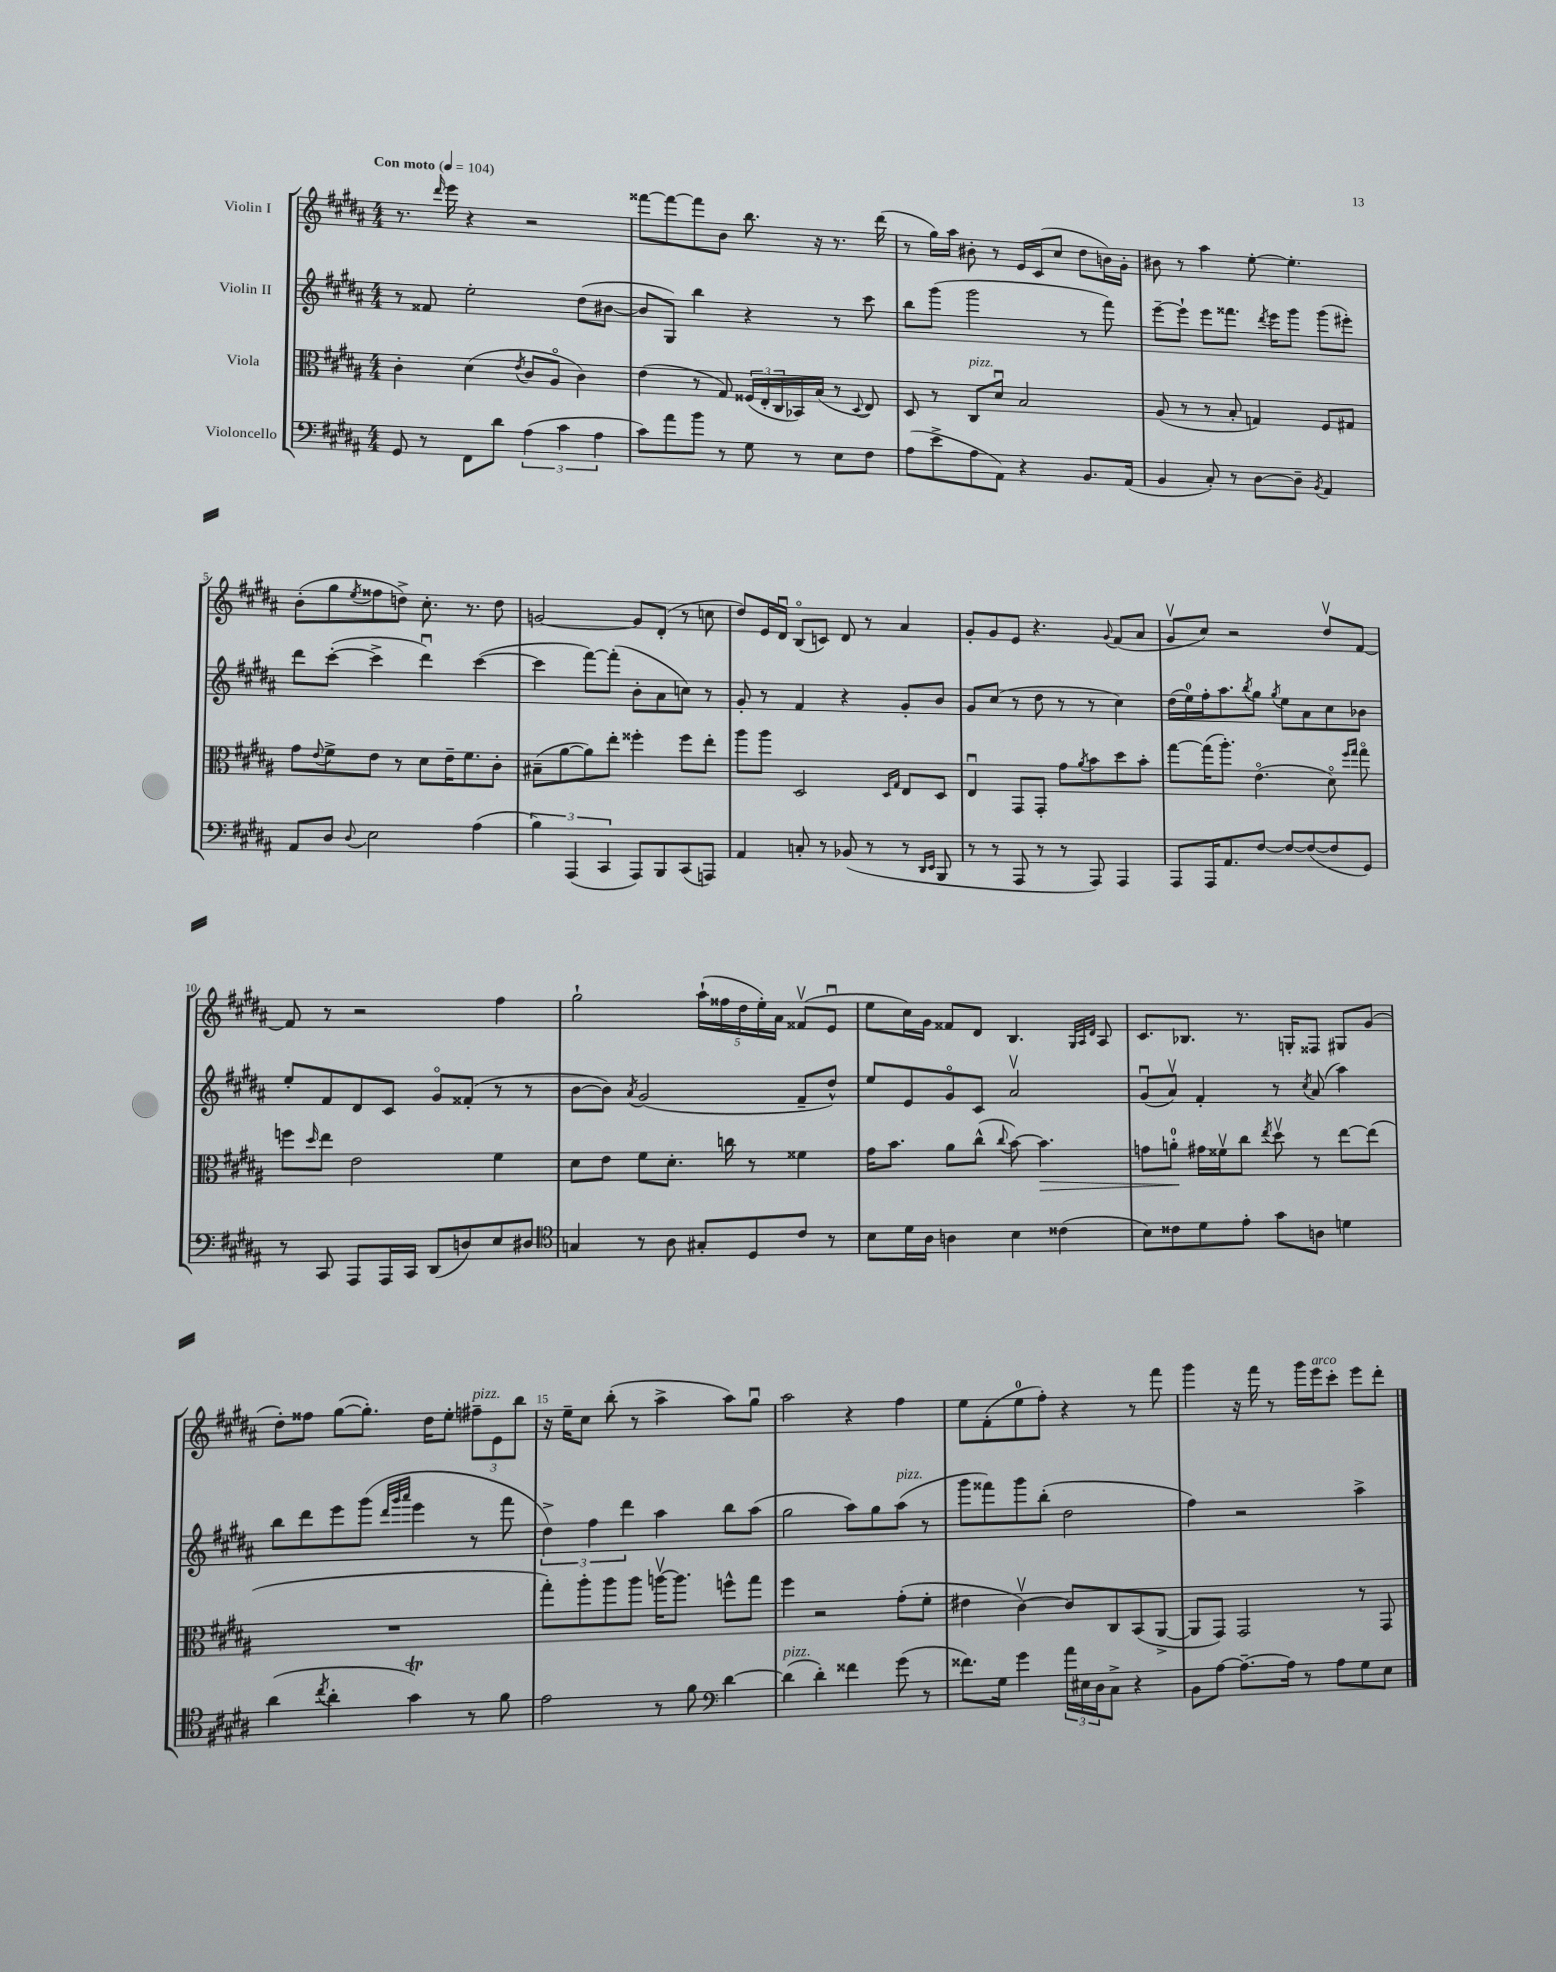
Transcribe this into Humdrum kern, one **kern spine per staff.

**kern	**kern	**dynam	**kern	**kern
*part4	*part3	*part3	*part2	*part1
*staff4	*staff3	*staff3	*staff2	*staff1
*I"Violoncello	*I"Viola	*	*I"Violin II	*I"Violin I
*clefF4	*clefC3	*	*clefG2	*clefG2
*k[f#c#g#d#a#]	*k[f#c#g#d#a#]	*	*k[f#c#g#d#a#]	*k[f#c#g#d#a#]
*M4/4	*M4/4	*	*M4/4	*M4/4
*MM104	*MM104	*	*MM104	*MM104
=1	=1	=1	=1	=1
!	!	!	!	!LO:TX:a:B:t=Con moto
8GG#/	4c#'\	.	8r	8.r
8r	.	.	8f##X/	.
.	.	.	.	16qqddd#/
.	.	.	.	16eee\
8FF#\L	(4d#\	.	2ee'\	4r
8d#\J	.	.	.	.
.	8qe/	.	.	.
(6A#\	8c#/L	.	.	2r
.	8A#/J	.	.	.
6c#\	.	.	.	.
.	4c#\)	.	(8dd#\L	.
6A#\	.	.	.	.
.	.	.	[8b#X\J	.
=2	=2	=2	=2	=2
8c#\L)	(4e\	.	8b#/L]	[8fff##X\L
8a#\	.	.	8G#/J)	8fff##\_
8b\J	8r	.	4bb\	8fff##\]
8r	8G#/)	.	.	8b\J
8G#\	(24F##X/LL	.	4r	8.bb\
.	24E'/	.	.	.
.	24C#/	.	.	.
8r	16BB-X/)	.	.	.
.	(16B/JJ	.	.	16r
8E\L	8r	.	8r	8.r
.	8qqD#/	.	.	.
8F#\J	8E/)	.	8ccc#\	.
.	.	.	.	(16ddd#\
=3	=3	=3	=3	=3
(8A#\L	8D#/	.	8bb\L	8r
8e^\	8r	.	(8ggg#\J	16gg#\LL)
.	.	.	.	16aa#\JJ
!	!LO:TX:a:i:t=pizz.	!	!	!
8A#\	8C#/L	.	2ggg#\	8b#X'\
8AA#\J)	8d#u/J	.	.	8r
4r	2B/	.	.	16e/LL
.	.	.	.	(16c#/J
.	.	.	.	8cc#/J
8.BB/L	.	.	8r	8dd#\L
.	.	.	8fff#\)	16bn\L)
(16AA#/Jk	.	.	.	16g#'\JJ
=4	=4	=4	=4	=4
4BB/	(8A#/	.	[8eee~\L	8b#X\
.	8r	.	8eee`\J]	8r
8C#'/)	8r	.	8eee\L	4aa#\
8r	8B'/	.	8.fff##X\J	.
[8D#\L	4Gn/)	.	.	[8ee'\
.	.	.	8qddd#/	.
.	.	.	16eee\KL	.
8D#~\J]	.	.	8ggg#\J	4.ee'\]
8qBB/	.	.	.	.
4AA#/	8F#/L	.	(8ggg#\L	.
.	8G#X/J	.	8eee#X'\J)	.
!!LO:LB:g=z
=5	=5	=5	=5	=5
8AA#/L	8g#\L	.	8ddd#\L	(8b'\L
.	8qqe/	.	.	.
8D#/J	8f#^\	.	([8ccc#'\J	8gg#\
8qqD#/	.	.	.	8qee/
2E\	8e\J	.	4ccc#^\]	8ff##X\
.	8r	.	.	8ddn^\J)
.	8d#\L	.	4ddd#u\)	8.cc#'\
.	16e~\K	.	.	.
.	8.f#\	.	.	8.r
(4A#\	.	.	([4ccc#\	.
.	8c#'\J	.	.	8dd\
=6	=6	=6	=6	=6
6B\)	(8B#X~\L	.	4ccc#\]	[2gn/
.	[8a#\	.	.	.
(6AAA#/	.	.	.	.
.	8a#\])	.	[8fff#\L)	.
6CC#/	.	.	.	.
.	8ee'\J	.	(8fff#'\J]	.
8AAA#/L)	4ff##X'\	.	8b'\L	8g/L]
8BBB/	.	.	8a#\	(8d#'/J
(8CC#/	8ff##\L	.	8ccn\J)	8r
8AAAn/J)	8ee'\J	.	8r	8ccn\
=7	=7	=7	=7	=7
4AA#/	8aa#\L	.	8g#'/	8dd#/L)
.	8aa#\J	.	8r	16e/L
.	.	.	.	16d#u/JJ
8Cn'/	2D#/	.	4f#/	(8B/L
8r	.	.	.	8cn/J)
(8BB-X/	.	.	4r	8d#/
8r	.	.	.	8r
.	16qqD#/LL	.	.	.
.	16qqG#/JJ	.	.	.
8r	8E/L	.	8g#'/L	4a#/
16qqDD#/LL	.	.	.	.
16qqEE/JJ	.	.	.	.
8BBB/	8D#/J	.	8b/J	.
=8	=8	=8	=8	=8
8r	4Eu/	.	8g#/L	8g#'/L
8r	.	.	(8cc#/J	8g#/
8AAA#/	8GG#/L	.	8r	8e/J
8r	8GG#'/J	.	8dd#\	4.r
8r	8g#\L	.	8r	.
.	8qa#/	.	.	.
8AAA#/)	8b\	.	8r	.
.	.	.	.	8qqg#/
4AAA#/	8dd#\	.	4cc#\)	(8f#/L
.	8b'\J	.	.	8a#/J
=9	=9	=9	=9	=9
8AAA#/L	[8gg#\L	.	(16dd#\LL	8g#v/L
.	.	.	16ee\)	.
16AAA#/K	(16gg#\K]	.	16ff#'\J	8cc#/J)
8.AA#/	8.aa#'\J)	.	8.aa#\	.
.	.	.	.	2r
.	.	.	8qbb/	.
[8F#/J	(4.e\	.	8gg#\J	.
.	.	.	8qgg#/	.
8F#/L_	.	.	8ee\L	.
(8F#/_	.	.	8a#\	.
8F#/]	8d#\)	.	8cc#\	8dd#v/L
.	16qqff#/LL	.	.	.
.	16qqgg#/JJ	.	.	.
8GG#/J)	8gg#\	.	8b-X\J	[8f#/J
!!LO:LB:g=z
=10	=10	=10	=10	=10
8r	8ffn\L	.	8ee'/L	8f#/]
.	16qqdd#/	.	.	.
8CC#/	8ee\J	.	8f#/	8r
8AAA#/L	2e\	.	8d#/	2r
16AAA#/L	.	.	8c#/J	.
16CC#/JJ	.	.	.	.
(8DD#/L	.	.	8g#/L	.
8Dn/)	.	.	(8f##X'/J	.
8E/	4f#\	.	8r	4ff#\
8D#X/J	.	.	8r	.
=11	=11	=11	=11	=11
*clefC4	*	*	*	*
4Gn/	8d#\L	.	[8b\L	2gg#`\
.	8e\J	.	8b\J])	.
.	.	.	8qa#/	.
8r	8f#\L	.	(2g#/	.
8A#\	8.d#'\J	.	.	.
8G#X'/L	.	.	.	(20aa#`\LL
.	.	.	.	20ff##X\
.	16ccn\	.	.	.
.	.	.	.	20dd#\
8D#/	8r	.	.	.
.	.	.	.	20ee'\)
.	.	.	.	20a#\JJ
8c#/J	4f##X\	.	8f#~/L	(8f##Xv/L
8r	.	.	8dd#^^/J)	8eu/J
=12	=12	=12	=12	=12
8B\L	16g#\KL	.	8ee/L	8ee\L
.	8.b\J	.	.	.
16d#\L	.	.	8e/	16cc#\L)
16A#\JJ	.	.	.	16g#\JJ
4An\	8a#\L	.	8g#/	8f##X/L
.	(8cc#^^\J	.	8c#/J	8d#/J
.	8qqcc#/	.	.	.
4B\	[8b\)	.	2a#v/	4.B/
!	!	!LO:HP:b	!	!
.	4.b\]	>	.	.
(4c##X\	.	.	.	.
.	.	.	.	32qqG#/LLL
.	.	.	.	32qqA#/
.	.	.	.	32qqd#/JJJ
.	.	.	.	8A#/
=13	=13	=13	=13	=13
8B\L)	8gn\L	.	(8g#u/L	8.c#/L
8c##X\	8an'\J	.	8a#v/J)	.
.	.	.	.	8.B-X/J
8d#\	16g#X\LL	]	4f#'/	.
.	16f##Xv\J	.	.	.
8e'\J	8cc#\J	.	.	8.r
.	8qee/	.	.	.
8g#\L	8dd#v\	.	8r	.
.	.	.	.	16Gn'/KL
.	.	.	8qcc#/	.
8An\J	8r	.	(8a#/	8F##X/J
4dn\	[8ee\L	.	4aa#\)	8G#X/L
.	(8ee\J]	.	.	(8g#/J
!!LO:LB:g=z
=14	=14	=14	=14	=14
(4a#\	1r	.	8bb\L	8dd#'\L)
.	.	.	8ddd#\	8ff##X\J
8qcc#/	.	.	.	.
4a#'\	.	.	8eee\	([8gg#\L
.	.	.	(8ggg#\J	8.gg#'\J])
.	.	.	32qqddd#/LLL	.
.	.	.	32qqggg#/	.
.	.	.	32qqaaa#/JJJ	.
4g#T\)	.	.	4eee\	.
.	.	.	.	16dd#\KL
.	.	.	.	8ee'\J
!	!	!	!	!LO:TX:a:i:t=pizz.
8r	.	.	8r	12ff#X~\L
.	.	.	.	12e\
8f#\	.	.	8fff#\	.
.	.	.	.	12bb\J
=15	=15	=15	=15	=15
2e\	8gg#'\L)	.	6dd#^\)	16r
.	.	.	.	16ee~\KL
.	8aa#'\	.	.	8cc#\J
.	.	.	6ff#\	.
.	8aa#\	.	.	(8bb'\
.	.	.	6ddd#\	.
.	8aa#\J	.	.	8r
8r	[16aanv\KL	.	4aa#\	4aa#^\
.	8.aa\J]	.	.	.
8f#\	.	.	.	.
*clefF4	*	*	*	*
[4d#\	8ffn^^\L	.	8bb\L	8aa#\L)
.	8gg#\J	.	(8aa#\J	8gg#u\J
=16	=16	=16	=16	=16
!LO:TX:a:i:t=pizz.	!	!	!	!
(4d#\]	4ff#\	.	2gg#\	2aa#\
4d#'\)	2r	.	.	.
4f##X\	.	.	8aa#\L)	4r
.	.	.	8gg#\	.
!	!	!	!LO:TX:a:i:t=pizz.	!
(8g#\	(8g#'\L	.	(8aa#\J	4ff#\
8r	8f#'\J	.	8r	.
=17	=17	=17	=17	=17
8.f##X\L)	4e#X\	.	8ggg#\L	8ee\L
.	.	.	8fff##X\)	(8f#'\
16G#\Jk	.	.	.	.
4g#\	[4c#v\)	.	8ggg#\	8ee\
.	.	.	(8bb'\J	8ff#'\J)
24a#\LL	8c#/L]	.	2dd#\	4r
24E#X\	.	.	.	.
24D#\J	.	.	.	.
8C#^\J	8C#/	.	.	.
4r	(8BB/	.	.	8r
.	[8AA#^/J	.	.	8fff#\
=18	=18	=18	=18	=18
8BB\L	8AA#/L]	.	4ff#\)	4ggg#\
[8A#\J	8GG#/J)	.	.	.
8.A#~\L_	2GG#/	.	2r	16r
.	.	.	.	16fff#\
.	.	.	.	8r
16A#\Jk]	.	.	.	.
8r	.	.	.	16ggg#\LL
!	!	!	!	!LO:TX:a:i:t=arco
.	.	.	.	16eee\J
8A#\L	.	.	.	8ccc#'\J
8G#\	8r	.	4aa#^\	8eee\L
8E\J	8GG#/	.	.	8ddd#'\J
==	==	==	==	==
*-	*-	*-	*-	*-
